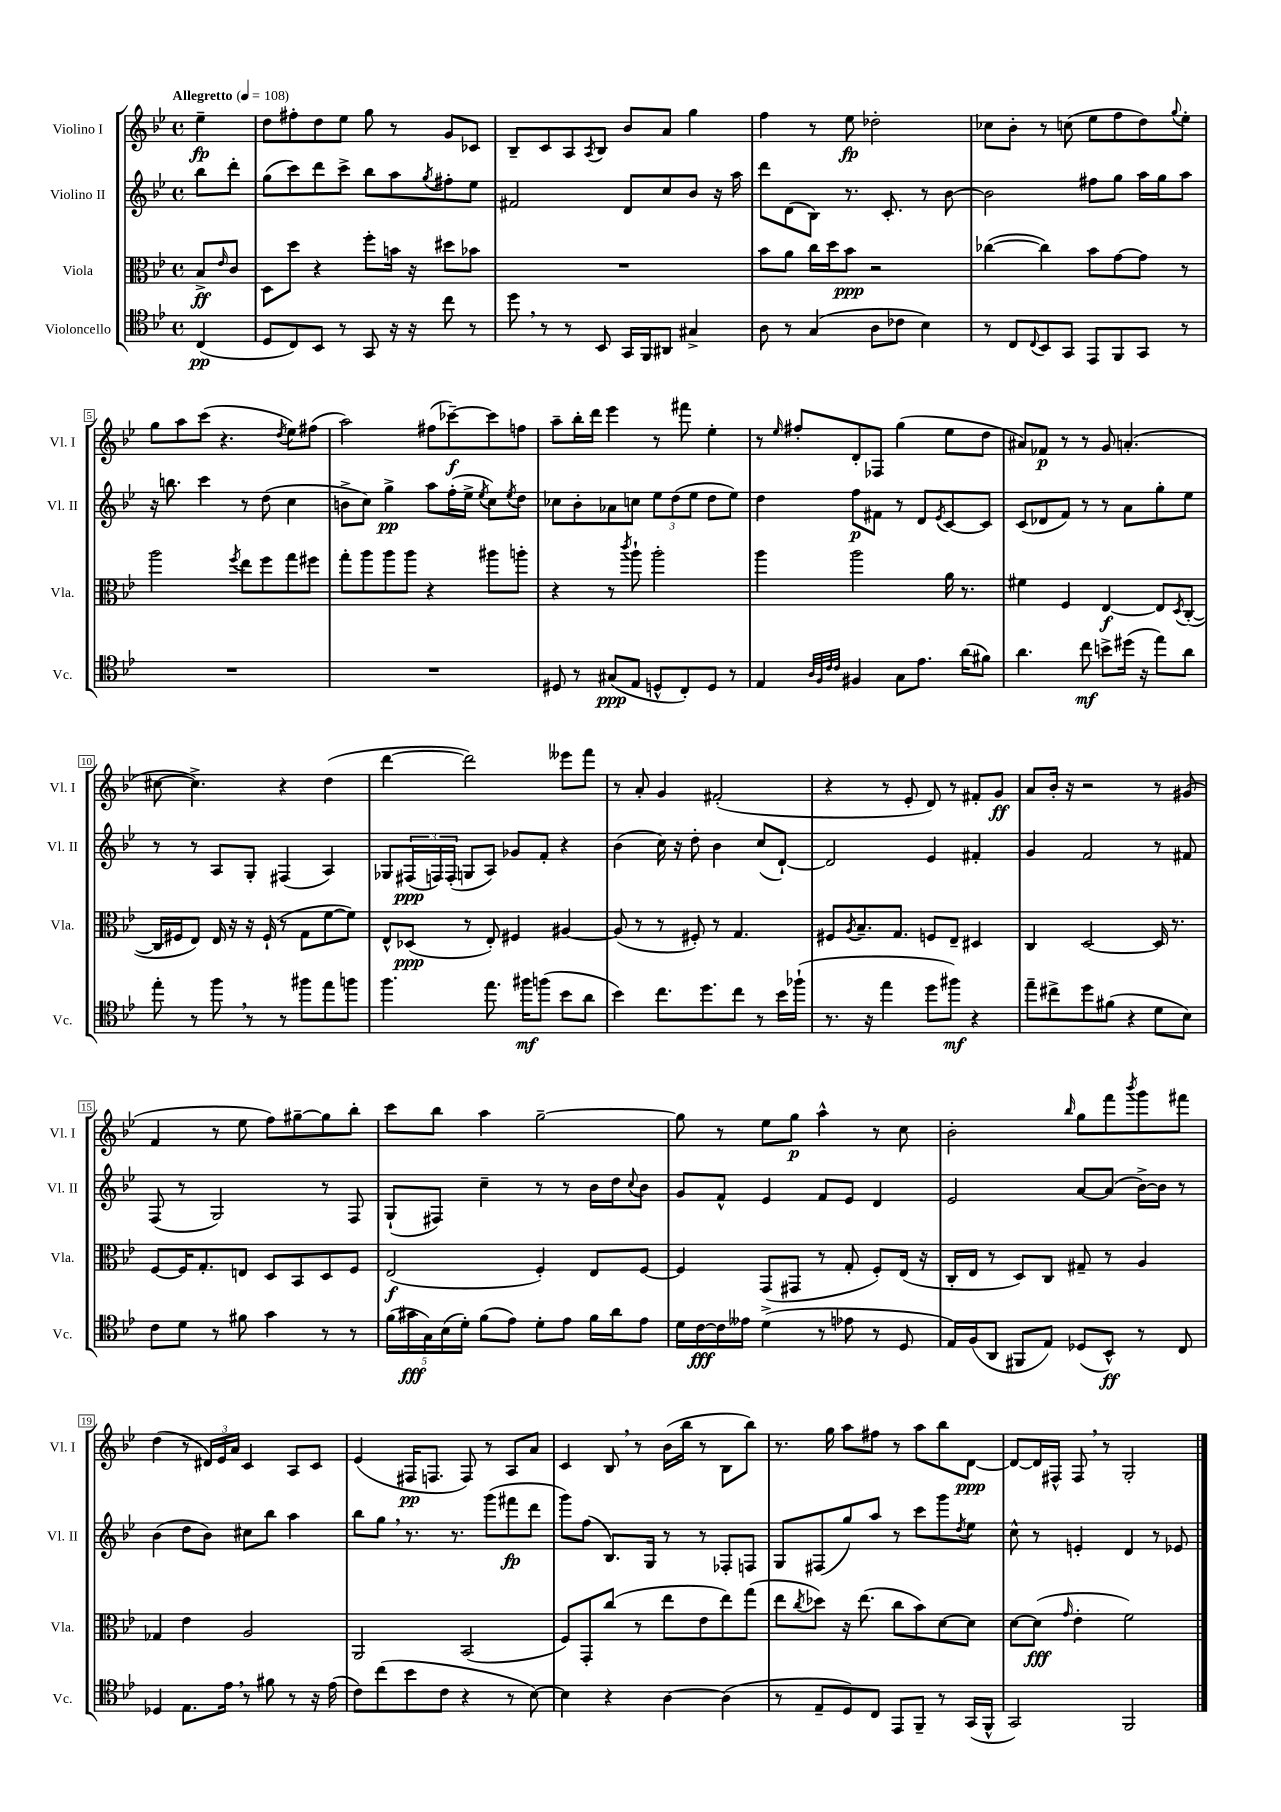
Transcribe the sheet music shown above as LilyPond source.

<<
\new StaffGroup <<
\new Staff = "s0" \with { instrumentName = "Violino I" shortInstrumentName = "Vl. I" } {
    \clef treble \key bes \major \defaultTimeSignature \time 4/4 \partial 4 \tempo "Allegretto" 4 = 108
    ees''4--\fp |
    d''8 fis''8-. d''8 ees''8 g''8 r8 g'8 ces'8 |
    bes8-- c'8 a8 \acciaccatura { a8 } bes8 bes'8 a'8 g''4 |
    f''4 r8 ees''8\fp des''2-. |
    ces''8 bes'8-. r8 c''8( ees''8 f''8 d''8) \appoggiatura { g''8 } ees''8-. |
    g''8 a''8 c'''8( r4. \acciaccatura { d''8 } ees''8) fis''8( |
    a''2) fis''8( ces'''8~--\f) ces'''8 f''8 |
    a''8-- bes''16-. d'''16 ees'''4 r8 fis'''8 ees''4-. |
    r8 \grace { ees''16 } fis''8-. d'8-. fes8 g''4( ees''8 d''8 |
    ais'8) fes'8\p r8 r8 g'8 a'4.-.( |
    cis''8~ cis''4.->) r4 d''4( |
    d'''4~ d'''2) eeses'''8 f'''8 |
    r8 a'8-. g'4 fis'2-.( |
    r4 r8 ees'8-. d'8) r8 fis'8-. g'8\ff |
    a'8 bes'16-. r16 r2 r8 gis'8( |
    f'4 r8 ees''8 f''8) gis''8~-- gis''8 bes''8-. |
    c'''8 bes''8 a''4 g''2~-- |
    g''8 r8 ees''8 g''8\p a''4-^ r8 c''8 |
    bes'2-. \grace { bes''16 } g''8 f'''8 \acciaccatura { bes'''8 } g'''8 fis'''8 |
    d''4( r8 \tuplet 3/2 { dis'16) ees'16 a'16 } c'4 a8 c'8 |
    ees'4( fis16\pp f8. f8) r8 a8 a'8 |
    c'4 bes8 \breathe r8 bes'16( bes''16 r8 bes8 bes''8) |
    r8. g''16 a''8 fis''8 r8 a''8 bes''8 d'8~\ppp |
    d'8~ d'16 fis16-^ fis8 \breathe r8 g2-. \bar "|." |
}
\new Staff = "s1" \with { instrumentName = "Violino II" shortInstrumentName = "Vl. II" } {
    \clef treble \key bes \major \defaultTimeSignature \time 4/4 \partial 4
    bes''8 d'''8-. |
    g''8( c'''8) d'''8 c'''8-> bes''8 a''8 \acciaccatura { g''8 } fis''8-. ees''8 |
    fis'2 d'8 c''8 bes'8 r16 a''16 |
    d'''8 d'8( bes8) r8. c'8.-. r8 bes'8~ |
    bes'2 fis''8 g''8 a''16 g''16 a''8 |
    r16 b''8. c'''4 r8 d''8( c''4 |
    b'8-> c''8) g''4->\pp a''8 f''16-.( ees''16-> \acciaccatura { ees''8 } c''8) \acciaccatura { ees''8 } d''8 |
    ces''8 bes'8-. aes'8 c''8 \tuplet 3/2 { ees''8 d''8( ees''8 } d''8 ees''8) |
    d''4 f''8\p fis'8 r8 d'8 \acciaccatura { ees'8 } c'8~ c'8 |
    c'8( des'8 f'8) r8 r8 a'8 g''8-. ees''8 |
    r8 r8 a8 g8-. fis4( a4) |
    ges8 \tuplet 3/2 { fis16\ppp( f16) f16-.( } g8 a8) ges'8 f'8-. r4 |
    bes'4( c''16) r16 d''8-. bes'4 c''8( d'8~-!) |
    d'2 ees'4 fis'4-. |
    g'4 f'2 r8 fis'8 |
    f8( r8 g2) r8 f8 |
    g8-!( fis8) c''4-- r8 r8 bes'16 d''16 \appoggiatura { c''8 } bes'8 |
    g'8 f'8-^ ees'4 f'8 ees'8 d'4 |
    ees'2 a'8~ a'8( bes'16~->) bes'16 r8 |
    bes'4( d''8 bes'8) cis''8 bes''8 a''4 |
    bes''8 g''8 \breathe r8. r8. g'''8( fis'''8\fp d'''8 |
    g'''8) f''8( bes8.) g16 r8 r8 fes8-. f8 |
    g8 fis8( g''8) a''8 r8 c'''8 g'''8 \acciaccatura { d''8 } ees''8 |
    c''8-^ r8 e'4-. d'4 r8 ees'8 \bar "|." |
}
\new Staff = "s2" \with { instrumentName = "Viola" shortInstrumentName = "Vla." } {
    \clef alto \key bes \major \defaultTimeSignature \time 4/4 \partial 4
    bes8->\ff \grace { ees'16 } c'8 |
    d8 d''8 r4 f''8-. b'16 r16 dis''8 bes'8 |
    R1 |
    bes'8 a'8 c''16 d''16 bes'8\ppp r2 |
    ces''4~( ces''4) bes'8 g'8~ g'8 r8 |
    a''2 \acciaccatura { f''8 } ees''8 f''8 g''8 fis''8 |
    g''8-. a''8 a''8 a''8 r4 ais''8 a''8-. |
    r4 r8 \acciaccatura { c'''8 } a''8-! a''2-. |
    a''4 a''2 a'16 r8. |
    fis'4 f4 ees4~\f ees8 \acciaccatura { d8 } c8~-.( |
    c16 fis16 ees8) ees16 r16 r16 fis16-!( r8 g8 f'8~ f'8) |
    ees8-^ des8\ppp( r8 ees8-.) fis4 ais4~ |
    ais8( r8 r8 fis8-.) r8 g4. |
    fis8 \acciaccatura { a8 } bes8.-- g8. f8 ees8-- dis4 |
    c4 d2~ d16 r8. |
    f8~ f16 g8.-. e8 d8 bes,8 d8 f8 |
    ees2\f( f4-.) ees8 f8~ |
    f4 g,8( gis,8 r8 g8-. f8-.) ees16( r16 |
    c16-. ees16 r8 d8) c8 gis8-- r8 a4 |
    ges4 ees'4 a2 |
    a,2 bes,2( |
    f8) g,8-. c''8( r8 ees''8 ees'8 ees''8) g''8( |
    ees''8 \acciaccatura { c''8 } des''8) r16 ees''8.( c''8 bes'8) d'8~ d'8 |
    d'8~ d'8\fff( \grace { g'16 } ees'4-. f'2) \bar "|." |
}
\new Staff = "s3" \with { instrumentName = "Violoncello" shortInstrumentName = "Vc." } {
    \clef tenor \key bes \major \defaultTimeSignature \time 4/4 \partial 4
    c4\pp( |
    d8 c8) bes,8 r8 g,8 r16 r16 c''8 r8 |
    d''8 \breathe r8 r8 bes,8 g,16 f,16 ais,8 gis4-> |
    a8 r8 g4( a8 ces'8 bes4) |
    r8 c8 \appoggiatura { c8 } bes,8 g,8 ees,8 f,8 g,8 r8 |
    R1 |
    R1 |
    dis8 r8 gis8\ppp( ees8 d8-^ c8-.) d8 r8 |
    ees4 \grace { a32 f32 c'32 c'32 } fis4 g8 ees'8. a'16( fis'8) |
    a'4. c''8\mf b'8-> dis''16( r16 ees''8) a'8 |
    ees''8-. r8 f''8 \breathe r8 r8 fis''8 ees''8 f''8 |
    f''4. ees''8. fis''16\mf f''8( bes'8 a'8 |
    bes'4) c''8. d''8. c''8 r8 bes'16 fes''16-!( |
    r8. r16 ees''4 d''8 fis''8\mf) r4 |
    ees''8-- cis''8-> d''8 fis'8( r4 d'8 bes8) |
    c'8 d'8 r8 fis'8 g'4 r8 r8 |
    \tuplet 5/4 { f'16( gis'16\fff g16) bes16( d'16-.) } f'8( ees'8) d'8-. ees'8 f'16 a'16 ees'8 |
    d'16 c'16~\fff c'16 eeses'16 d'4->( r8 ees'8 r8 d8 |
    ees16) f16( a,8 fis,8 ees8) des8( bes,8-^\ff) r8 c8 |
    des4 ees8. ees'16 \breathe r8 fis'8 r8 r16 ees'16( |
    c'8) c''8( bes'8 c'8 r4 r8 bes8~) |
    bes4 r4 a4~ a4( |
    r8 ees8-- d8) c8 ees,8 f,8-- r8 g,16( f,16-^ |
    g,2) f,2 \bar "|." |
}
>>
>>
\layout { \context { \Score \override BarNumber.stencil = #(make-stencil-boxer 0.1 0.3 ly:text-interface::print) } }
